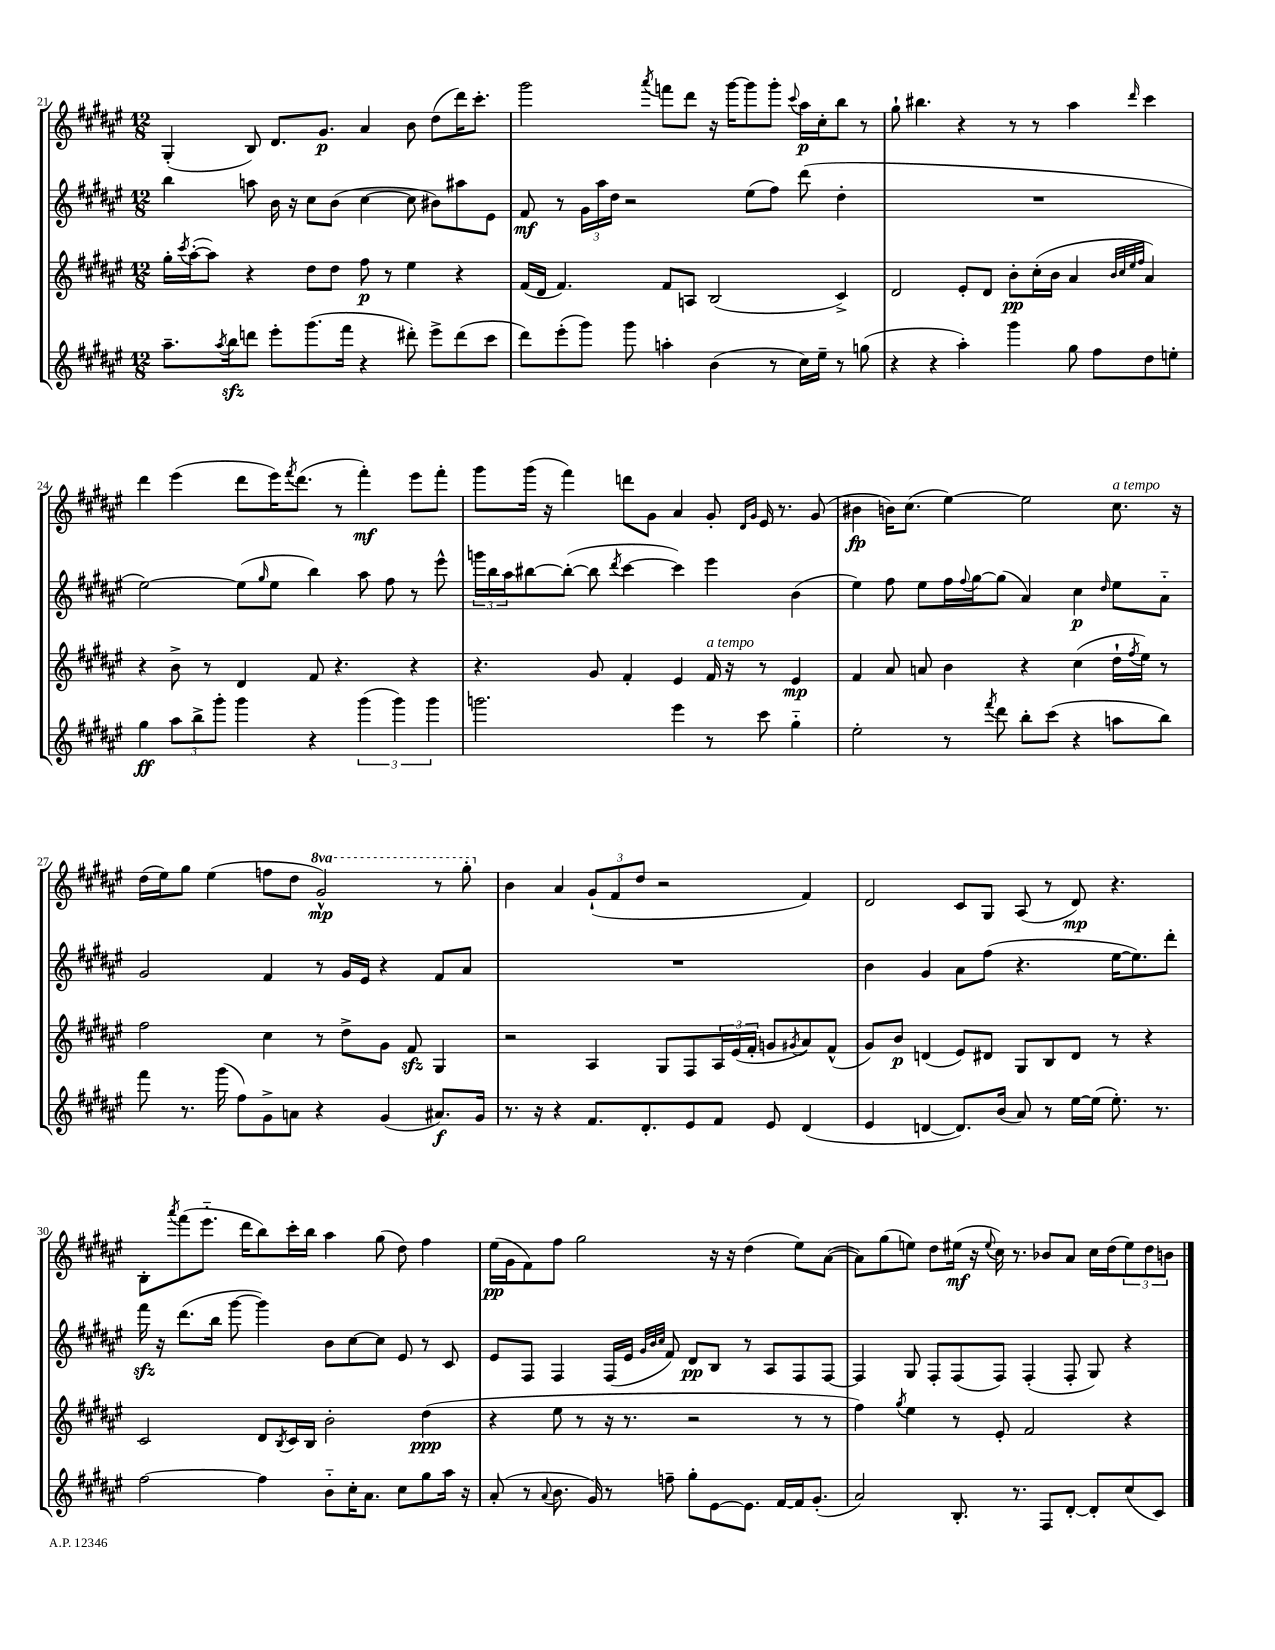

**kern	**dynam	**kern	**dynam	**kern	**dynam	**kern	**dynam
*part4	*part4	*part3	*part3	*part2	*part2	*part1	*part1
*staff4	*staff4	*staff3	*staff3	*staff2	*staff2	*staff1	*staff1
*clefG2	*	*clefG2	*	*clefG2	*	*clefG2	*
*k[f#c#g#d#a#e#]	*	*k[f#c#g#d#a#e#]	*	*k[f#c#g#d#a#e#]	*	*k[f#c#g#d#a#e#]	*
*M12/8	*	*M12/8	*	*M12/8	*	*M12/8	*
=21	=21	=21	=21	=21	=21	=21	=21
8.aa#~\L	.	16gg#'\LL	.	4bb\	.	(4G#'/	.
.	.	8qccc#/	.	.	.	.	.
.	.	([16aa#'\J	.	.	.	.	.
.	.	8aa#\J])	.	.	.	.	.
8qaa#/	.	.	.	.	.	.	.
16bbzz\k	.	.	.	.	.	.	.
8dddn\J	.	4r	.	8aan\	.	8B/)	.
8eee#'\L	.	.	.	16b\	.	8.d#/L	.
.	.	.	.	16r	.	.	.
(8.ggg#\	.	8dd#\L	.	8cc#\L	.	.	.
.	.	.	.	.	.	8.g#/J	p
.	.	8dd#\J	.	(8b\J	.	.	.
16fff#\Jk	.	.	.	.	.	.	.
4r	.	8ff#\	p	[4cc#\	.	4a#/	.
.	.	8r	.	.	.	.	.
8ddd#X'\)	.	4ee#\	.	8cc#\]	.	8b\	.
8eee#^\L	.	.	.	8b#X\L)	.	(8dd#\L	.
(8ddd#\	.	4r	.	8aa#X\	.	16ddd#\K)	.
.	.	.	.	.	.	8.ccc#'\J	.
8ccc#\J	.	.	.	8e#\J	.	.	.
=22	=22	=22	=22	=22	=22	=22	=22
8ddd#\L)	.	(16f#/LL	.	8f#/	mf	2ggg#\	.
.	.	16d#/JJ	.	.	.	.	.
(8eee#'\	.	4.f#/)	.	8r	.	.	.
8ggg#\J)	.	.	.	24g#\LL	.	.	.
.	.	.	.	24aa#\	.	.	.
.	.	.	.	24dd#\JJ	.	.	.
8ggg#\	.	.	.	2r	.	.	.
.	.	.	.	.	.	8qaaa#/	.
4aan'\	.	8f#/L	.	.	.	8fffn\L	.
.	.	8An/J	.	.	.	8ddd#\J	.
(4b\	.	(2B/	.	.	.	16r	.
.	.	.	.	.	.	[16ggg#\KL	.
.	.	.	.	(8ee#\L	.	8ggg#\]	.
8r	.	.	.	8ff#\J)	.	8ggg#'\J	.
.	.	.	.	.	.	8qqccc#/	.
16cc#\LL)	.	.	.	(8ddd#\	.	16aa#\LL	p
16ee#~\JJ	.	.	.	.	.	16cc#'\J	.
8r	.	4c#^/)	.	4dd#'\	.	8bb\J	.
(8ggn\	.	.	.	.	.	8r	.
=23	=23	=23	=23	=23	=23	=23	=23
4r	.	2d#/	.	1.r	.	8gg#`\	.
.	.	.	.	.	.	4.bb#X\	.
4r	.	.	.	.	.	.	.
4aa#'\)	.	8e#'/L	.	.	.	4r	.
.	.	8d#/J	.	.	.	.	.
4ggg#\	.	8b'\L	pp	.	.	8r	.
.	.	(16cc#'\L	.	.	.	8r	.
.	.	16b\JJ	.	.	.	.	.
8gg#\	.	4a#/	.	.	.	4aa#\	.
8ff#\L	.	.	.	.	.	.	.
.	.	32qqb/LLL	.	.	.	.	.
.	.	32qqcc#/	.	.	.	.	.
.	.	32qqee#/	.	.	.	.	.
.	.	32qqff#/JJJ	.	.	.	16qqddd#/	.
8dd#\	.	4a#/)	.	.	.	4ccc#\	.
8een'\J	.	.	.	.	.	.	.
!!LO:LB:g=z
=24	=24	=24	=24	=24	=24	=24	=24
4gg#\	ff	4r	.	[2ee#\)	.	4ddd#\	.
12aa#\L	.	8b^\	.	.	.	(4eee#\	.
12bb^\	.	.	.	.	.	.	.
.	.	8r	.	.	.	.	.
12ggg#'\J	.	.	.	.	.	.	.
4ggg#\	.	4d#/	.	(8ee#\L]	.	8ddd#\L	.
.	.	.	.	16qqgg#/	.	.	.
.	.	.	.	8ee#\J	.	16eee#\K)	.
.	.	.	.	.	.	8qfff#/	.
.	.	.	.	.	.	(8.ddd#\J	.
4r	.	8f#/	.	4bb\)	.	.	.
.	.	4.r	.	.	.	8r	.
(6ggg#\	.	.	.	8aa#\	.	4fff#'\)	mf
.	.	.	.	8ff#\	.	.	.
6ggg#\)	.	.	.	.	.	.	.
.	.	4r	.	8r	.	8eee#\L	.
6ggg#\	.	.	.	.	.	.	.
.	.	.	.	8eee#^^\	.	8fff#'\J	.
=25	=25	=25	=25	=25	=25	=25	=25
2.gggn\	.	4.r	.	24gggn\LL	.	8ggg#\L	.
.	.	.	.	24bb\	.	.	.
.	.	.	.	24aa#\J	.	.	.
.	.	.	.	[8bb#X\	.	(16ggg#\Jk	.
.	.	.	.	.	.	16r	.
.	.	.	.	(8bb#'\J_	.	4fff#\)	.
.	.	8g#/	.	8bb#\]	.	.	.
.	.	.	.	8qddd#/	.	.	.
.	.	4f#'/	.	[4ccc#\	.	8dddn\L	.
.	.	.	.	.	.	8g#\J	.
4eee#\	.	4e#/	.	4ccc#\])	.	4a#/	.
!	!	!LO:TX:a:i:t=a tempo	!	!	!	!	!
8r	.	16f#/	.	4eee#\	.	8g#'/	.
.	.	16r	.	.	.	.	.
.	.	.	.	.	.	16qqd#/LL	.
.	.	.	.	.	.	16qqg#/JJ	.
8ccc#\	.	8r	.	.	.	16e#/	.
.	.	.	.	.	.	8.r	.
4gg#\	.	4e#/	mp	(4b\	.	.	.
.	.	.	.	.	.	(8g#/	.
=26	=26	=26	=26	=26	=26	=26	=26
2ee#'\	.	4f#/	.	4ee#\)	.	4b#X\	fp
.	.	8a#/	.	8ff#\	.	16bn\KL)	.
.	.	.	.	.	.	(8.cc#\J	.
.	.	8an/	.	8ee#\L	.	.	.
8r	.	4b\	.	16ff#\L	.	[4ee#\)	.
.	.	.	.	8qqff#/	.	.	.
.	.	.	.	[16gg#\J	.	.	.
8qfff#/	.	.	.	.	.	.	.
8ddd#\	.	.	.	(8gg#\J]	.	.	.
8bb'\L	.	4r	.	4a#/)	.	2ee#\]	.
(8ccc#\J	.	.	.	.	.	.	.
4r	.	(4cc#\	.	4cc#\	p	.	.
.	.	.	.	16qqdd#/	.	.	.
!	!	!	!	!	!	!LO:TX:a:i:t=a tempo	!
8aan\L	.	16dd#`\LL	.	8ee#\L	.	8.cc#\	.
.	.	8qff#/	.	.	.	.	.
.	.	16ee#\JJ)	.	.	.	.	.
8bb\J)	.	8r	.	8a#\J	.	.	.
.	.	.	.	.	.	16r	.
!!LO:LB:g=z
=27	=27	=27	=27	=27	=27	=27	=27
8fff#\	.	2ff#\	.	2g#/	.	(16dd#\LL	.
.	.	.	.	.	.	16ee#\J)	.
8.r	.	.	.	.	.	8gg#\J	.
.	.	.	.	.	.	(4ee#\	.
(16ggg#\	.	.	.	.	.	.	.
8ff#\L)	.	.	.	.	.	.	.
8g#^\	.	4cc#\	.	4f#/	.	8ffn\L	.
8an\J	.	.	.	.	.	8dd#\J	.
*	*	*	*	*	*	*8va	*
4r	.	8r	.	8r	.	2gg#^^/)	mp
.	.	8dd#^\L	.	16g#/LL	.	.	.
.	.	.	.	16e#/JJ	.	.	.
(4g#/	.	8g#\J	.	4r	.	.	.
.	.	8f#zz/	.	.	.	.	.
8.a#X/L)	f	4G#/	.	8f#/L	.	8r	.
.	.	.	.	8a#/J	.	8ggg#'\	.
16g#/Jk	.	.	.	.	.	.	.
=28	=28	=28	=28	=28	=28	=28	=28
*	*	*	*	*	*	*X8va	*
8.r	.	2r	.	1.r	.	4b\	.
16r	.	.	.	.	.	.	.
4r	.	.	.	.	.	4a#/	.
8.f#/L	.	4A#/	.	.	.	(12g#`/L	.
.	.	.	.	.	.	12f#/	.
.	.	.	.	.	.	12dd#/J	.
8.d#'/	.	.	.	.	.	.	.
.	.	8G#/L	.	.	.	2r	.
8e#/	.	8F#/	.	.	.	.	.
8f#/J	.	24A#/L	.	.	.	.	.
.	.	(24e#/	.	.	.	.	.
.	.	24f#'/JJ	.	.	.	.	.
8e#/	.	8gn/L	.	.	.	.	.
.	.	8qg#X/	.	.	.	.	.
(4d#/	.	8a#/)	.	.	.	4f#/)	.
.	.	(8f#^^/J	.	.	.	.	.
=29	=29	=29	=29	=29	=29	=29	=29
4e#/	.	8g#/L)	.	4b\	.	2d#/	.
.	.	8b/J	p	.	.	.	.
[4dn/	.	(4dn/	.	4g#/	.	.	.
8.d/L])	.	8e#/L)	.	8a#\L	.	8c#/L	.
.	.	8d#X/J	.	(8ff#\J	.	8G#/J	.
(16b/Jk	.	.	.	.	.	.	.
8a#/)	.	8G#/L	.	4.r	.	(8A#/	.
8r	.	8B/	.	.	.	8r	.
[16ee#\LL	.	8d#/J	.	.	.	8d#/)	mp
(16ee#\JJ]	.	.	.	.	.	.	.
8.ee#'\)	.	8r	.	[16ee#\KL	.	4.r	.
.	.	.	.	8.ee#\])	.	.	.
.	.	4r	.	.	.	.	.
8.r	.	.	.	.	.	.	.
.	.	.	.	8ddd#'\J	.	.	.
!!LO:LB:g=z
=30	=30	=30	=30	=30	=30	=30	=30
[2ff#\	.	2c#/	.	16fff#zz\	.	8B'\L	.
.	.	.	.	16r	.	.	.
.	.	.	.	.	.	8qaaa#/	.
.	.	.	.	(8.ddd#\L	.	(8fff#\	.
.	.	.	.	.	.	8.eee#\J	.
.	.	.	.	16bb\Jk	.	.	.
.	.	.	.	[8ggg#\	.	.	.
.	.	.	.	.	.	16ddd#\KL	.
4ff#\]	.	8d#/L	.	4ggg#\])	.	8bb\)	.
.	.	8qB/	.	.	.	.	.
.	.	16c#/L	.	.	.	16ccc#'\L	.
.	.	16B/JJ	.	.	.	16bb\JJ	.
8b\L	.	2b'\	.	8b\L	.	4aa#\	.
16cc#'\K	.	.	.	[8cc#\	.	.	.
8.a#\J	.	.	.	.	.	.	.
.	.	.	.	8cc#\J]	.	(8gg#\	.
8cc#\L	.	.	.	8e#/	.	8dd#\)	.
8gg#\	.	(4dd#\	ppp	8r	.	4ff#\	.
16aa#\Jk	.	.	.	8c#/	.	.	.
16r	.	.	.	.	.	.	.
=31	=31	=31	=31	=31	=31	=31	=31
(8a#'/	.	4r	.	8e#/L	.	(16ee#\LL	pp
.	.	.	.	.	.	16g#\J	.
8r	.	.	.	8F#/J	.	8f#\)	.
8qqa#/	.	.	.	.	.	.	.
8.b\	.	8ee#\	.	4F#/	.	8ff#\J	.
.	.	8r	.	.	.	2gg#\	.
16g#/)	.	.	.	.	.	.	.
8r	.	16r	.	(16F#/LL	.	.	.
.	.	8.r	.	16e#/JJ	.	.	.
.	.	.	.	32qqg#/LLL	.	.	.
.	.	.	.	32qqb/	.	.	.
.	.	.	.	32qqcc#/JJJ	.	.	.
8ffn~\	.	.	.	8f#/)	.	.	.
8gg#'\L	.	2r	.	8d#/L	pp	.	.
[8e#\	.	.	.	8B/J	.	16r	.
.	.	.	.	.	.	16r	.
8.e#\J]	.	.	.	8r	.	(4dd#\	.
.	.	.	.	8A#/L	.	.	.
[16f#/LL	.	.	.	.	.	.	.
16f#/J]	.	8r	.	8F#/	.	8ee#\L)	.
(8.g#'/J	.	.	.	.	.	.	.
.	.	8r	.	[8F#/J	.	([8a#\J	.
=32	=32	=32	=32	=32	=32	=32	=32
2a#/)	.	4ff#\)	.	4F#/]	.	8a#\L])	.
.	.	.	.	.	.	(8gg#\	.
.	.	8qgg#/	.	.	.	.	.
.	.	4ee#\	.	8G#/	.	8een\J)	.
.	.	.	.	8F#'/L	.	8dd#\L	.
8.B'/	.	8r	.	(8F#/	.	(16ee#X\Jk	mf
.	.	.	.	.	.	16r	.
.	.	.	.	.	.	8qqee#/	.
.	.	8e#'/	.	8F#/J)	.	16cc#\)	.
8.r	.	.	.	.	.	8.r	.
.	.	2f#/	.	(4F#'/	.	.	.
8F#/L	.	.	.	.	.	8b-X/L	.
[8d#'/J	.	.	.	8F#'/	.	8a#/J	.
8d#'/L]	.	.	.	8G#/)	.	16cc#\LL	.
.	.	.	.	.	.	(16dd#\J	.
(8cc#/	.	4r	.	4r	.	12ee#\)	.
.	.	.	.	.	.	12dd#\	.
8c#/J)	.	.	.	.	.	.	.
.	.	.	.	.	.	12bn\J	.
==	==	==	==	==	==	==	==
*-	*-	*-	*-	*-	*-	*-	*-
